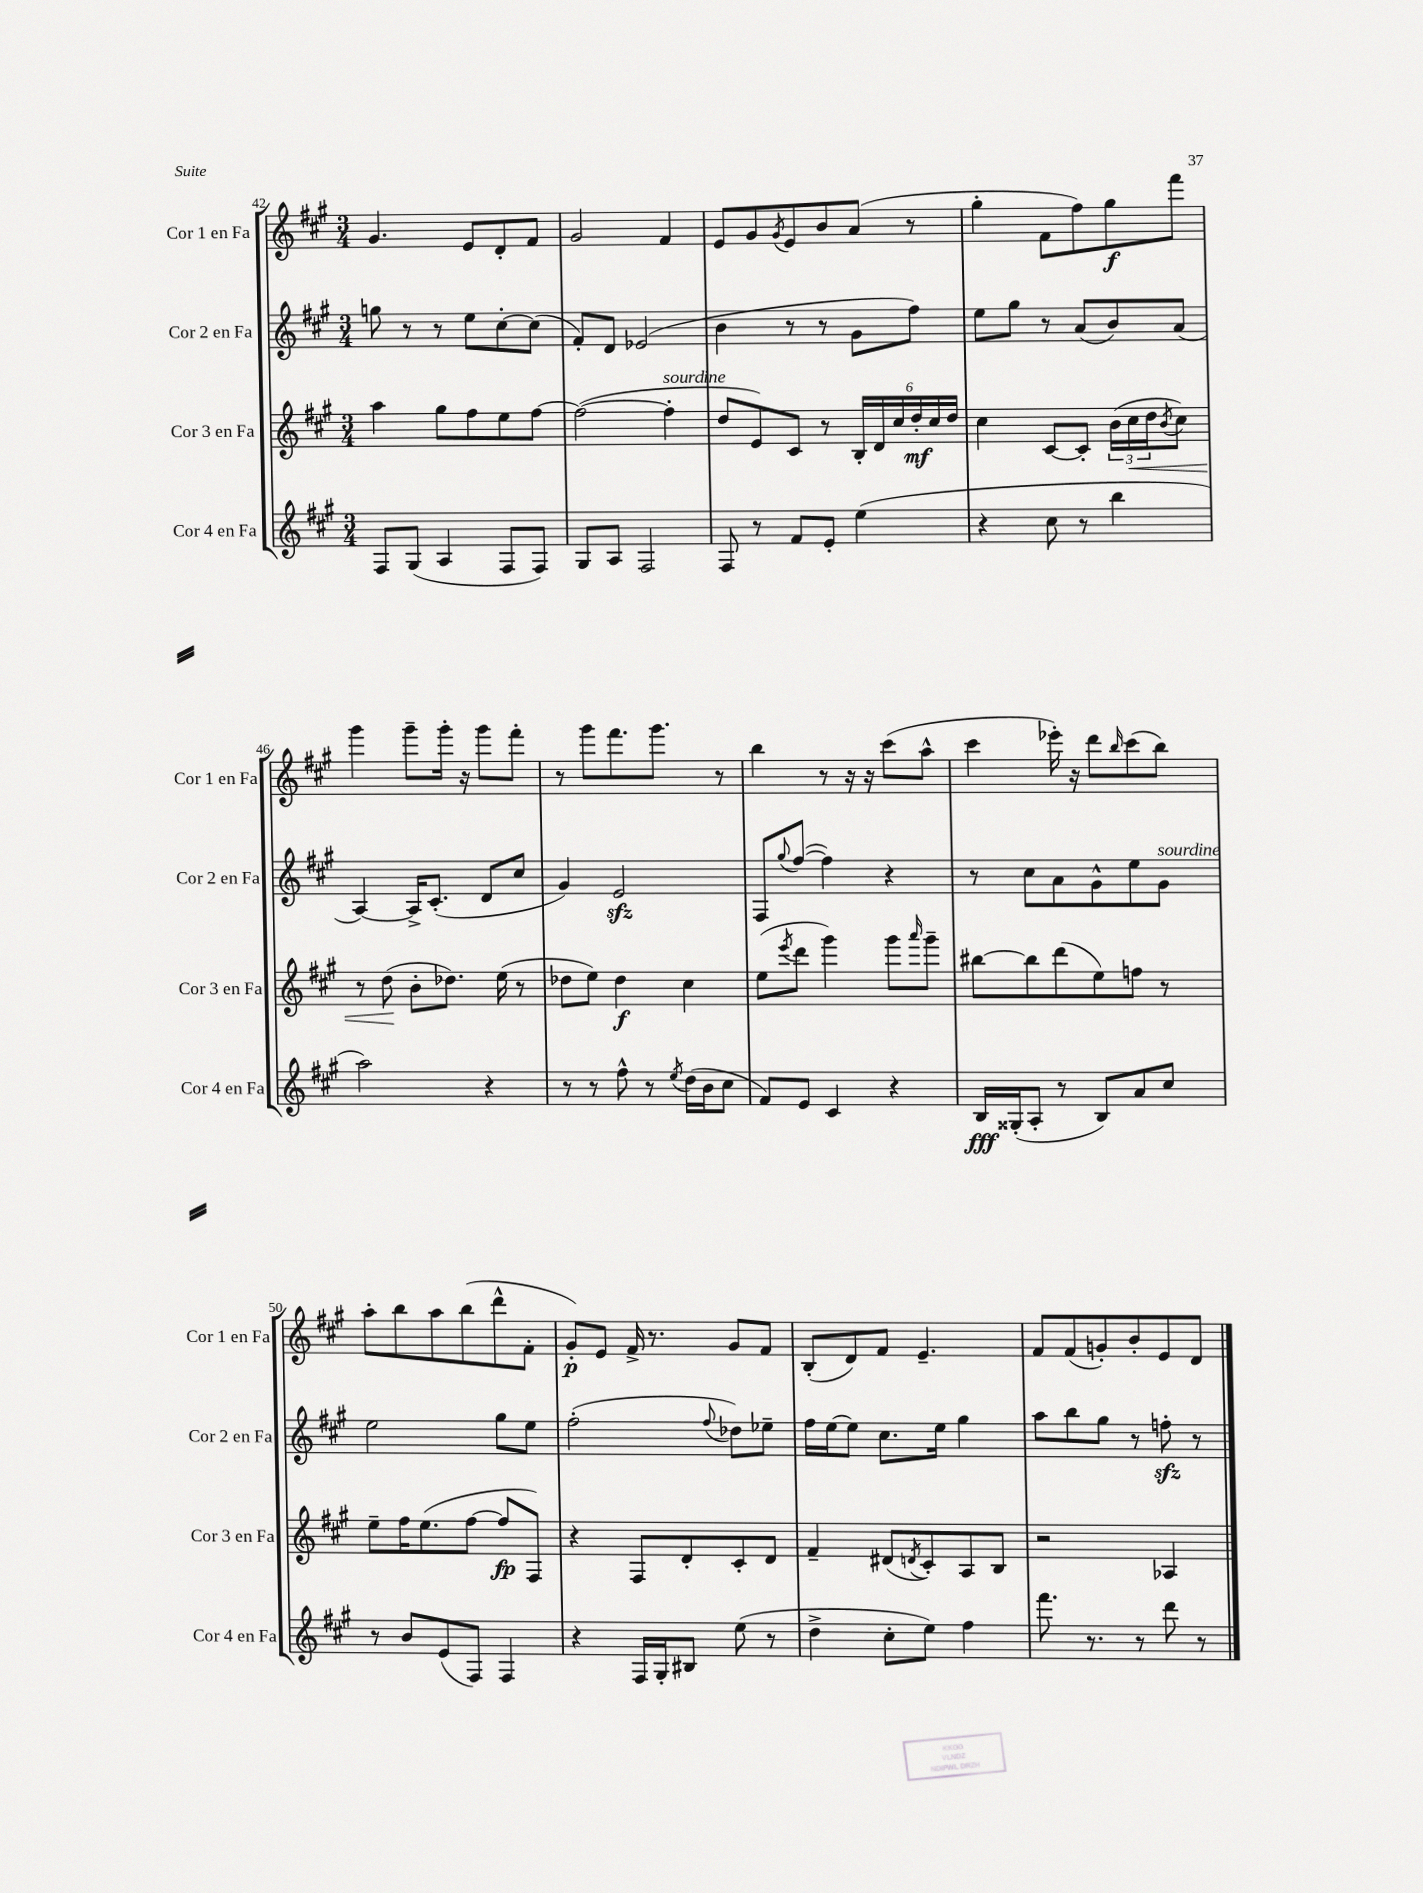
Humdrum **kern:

**kern	**kern	**kern	**kern
*staff4	*staff3	*staff2	*staff1
*clefG2	*clefG2	*clefG2	*clefG2
*k[f#c#g#]	*k[f#c#g#]	*k[f#c#g#]	*k[f#c#g#]
*M3/4	*M3/4	*M3/4	*M3/4
8F#/L	4aa\	8gg\	4.g#/
(8G#/J	.	8r	.
4A/	8gg#\L	8r	.
.	8ff#\	8ee\L	8e/L
8F#/L	8ee\	[8cc#'\	8d'/
8F#/J)	[8ff#\J	(8cc#\]J	8f#/J
=	=	=	=
8G#/L	(2ff#\_	8f#'/L)	2g#/
8A/J	.	8d/J	.
2F#/	.	(2e-/	.
.	4ff#'\]	.	4f#/
=	=	=	=
8F#/	8dd/L	4b\	8e/L
8r	8e/)	.	8g#/
.	.	.	8qg#/
8f#/L	8c#/J	8r	8e/
8e'/J	8r	8r	8b/
(4ee\	24B'/LL	8g#\L	(8a/J
.	24d/	.	.
.	24cc#/	.	.
.	24dd'/	8ff#\J)	8r
.	24cc#/	.	.
.	24dd/JJ	.	.
=	=	=	=
4r	4cc#\	8ee\L	4gg#'\
.	.	8gg#\J	.
8cc#\	[8c#/L	8r	8f#\L
8r	8c#'/]J	(8a/L	8ff#\)
4bb\	(24b\LL	8b/)	8gg#\
.	24cc#\	.	.
.	24dd\J	.	.
.	8qb/	.	.
.	8cc#\J)	(8a/J	8fff#\J
=	=	=	=
2aa\)	8r	[4A/)	4ggg#\
.	(8dd\	.	.
.	8b'\L	16A^/]LK	8ggg#~\L
.	.	(8.c#'/J	.
.	8.dd-\J)	.	16ggg#'\Jk
.	.	.	16r
4r	.	8d/L	8ggg#\L
.	(16ee\	.	.
.	8r	8cc#/J	8fff#'\J
=	=	=	=
8r	8dd-\L	4g#/)	8r
8r	8ee\J)	.	8ggg#\L
8ff#^^\	4dd-\	2e/	8.fff#\
8r	.	.	.
.	.	.	8.ggg#\J
8qee/	.	.	.
(16dd\LL	4cc#\	.	.
16b\J	.	.	.
8cc#\J	.	.	8r
=	=	=	=
8f#/L)	(8ee\L	8F#/L	4bb\
.	8qeee/	8qqgg#/	.
8e/J	8ddd\J	([8ff#/J	.
4c#/	4ggg#\)	4ff#\])	8r
.	.	.	16r
.	.	.	16r
4r	8ggg#\L	4r	(8ccc#\L
.	16qqaaa/	.	.
.	8ggg#~\J	.	8aa^^\J
=	=	=	=
16B/LL	[8bb#\L	8r	4ccc#\
(16G##'/J	.	.	.
8A'/J	8bb#\]	8cc#\L	.
8r	(8ddd\	8a\	16eee-'\)
.	.	.	16r
8B/L)	8ee\)	8g#^^\	8ddd\L
.	.	.	16qqbb/
8a/	8ff\J	8ee\	(8ccc#\
8cc#/J	8r	8g#\J	8bb\J)
=	=	=	=
8r	8ee~\L	2ee\	8aa'\L
8b/L	16ff#\K	.	8bb\
.	(8.ee\	.	.
(8e/	.	.	8aa\
8F#/J)	[8ff#\J	.	(8bb\
4F#/	8ff#/]L	8gg#\L	8ddd^^\
.	8F#/J)	8ee\J	8f#'\J
=	=	=	=
4r	4r	(2ff#'\	8g#'/L)
.	.	.	8e/J
16F#/LL	8F#/L	.	16f#^/
16G#'/J	.	.	8.r
8B#/J	8d'/	.	.
.	.	8qqff#/	.
(8ee\	8c#'/	8dd-\L)	8g#/L
8r	8d/J	8ee-~\J	8f#/J
=	=	=	=
4dd^\	4f#~/	16ff#\LL	(8B'/L
.	.	[16ee\J	.
.	.	8ee\]J	8d/)
8cc#'\L	(8d#/L	8.cc#\L	8f#/J
.	8qd/	.	.
8ee\J)	8c#'/)	.	4.e~/
.	.	16ee\Jk	.
4ff#\	8A/	4gg#\	.
.	8B/J	.	.
=	=	=	=
8.fff#\	2r	8aa\L	8f#/L
.	.	8bb\	(8f#/
8.r	.	.	.
.	.	8gg#\J	8g'/)
8r	.	8r	8b'/
8ddd\	4A-/	8ff'\	8e/
8r	.	8r	8d/J
==	==	==	==
*-	*-	*-	*-
